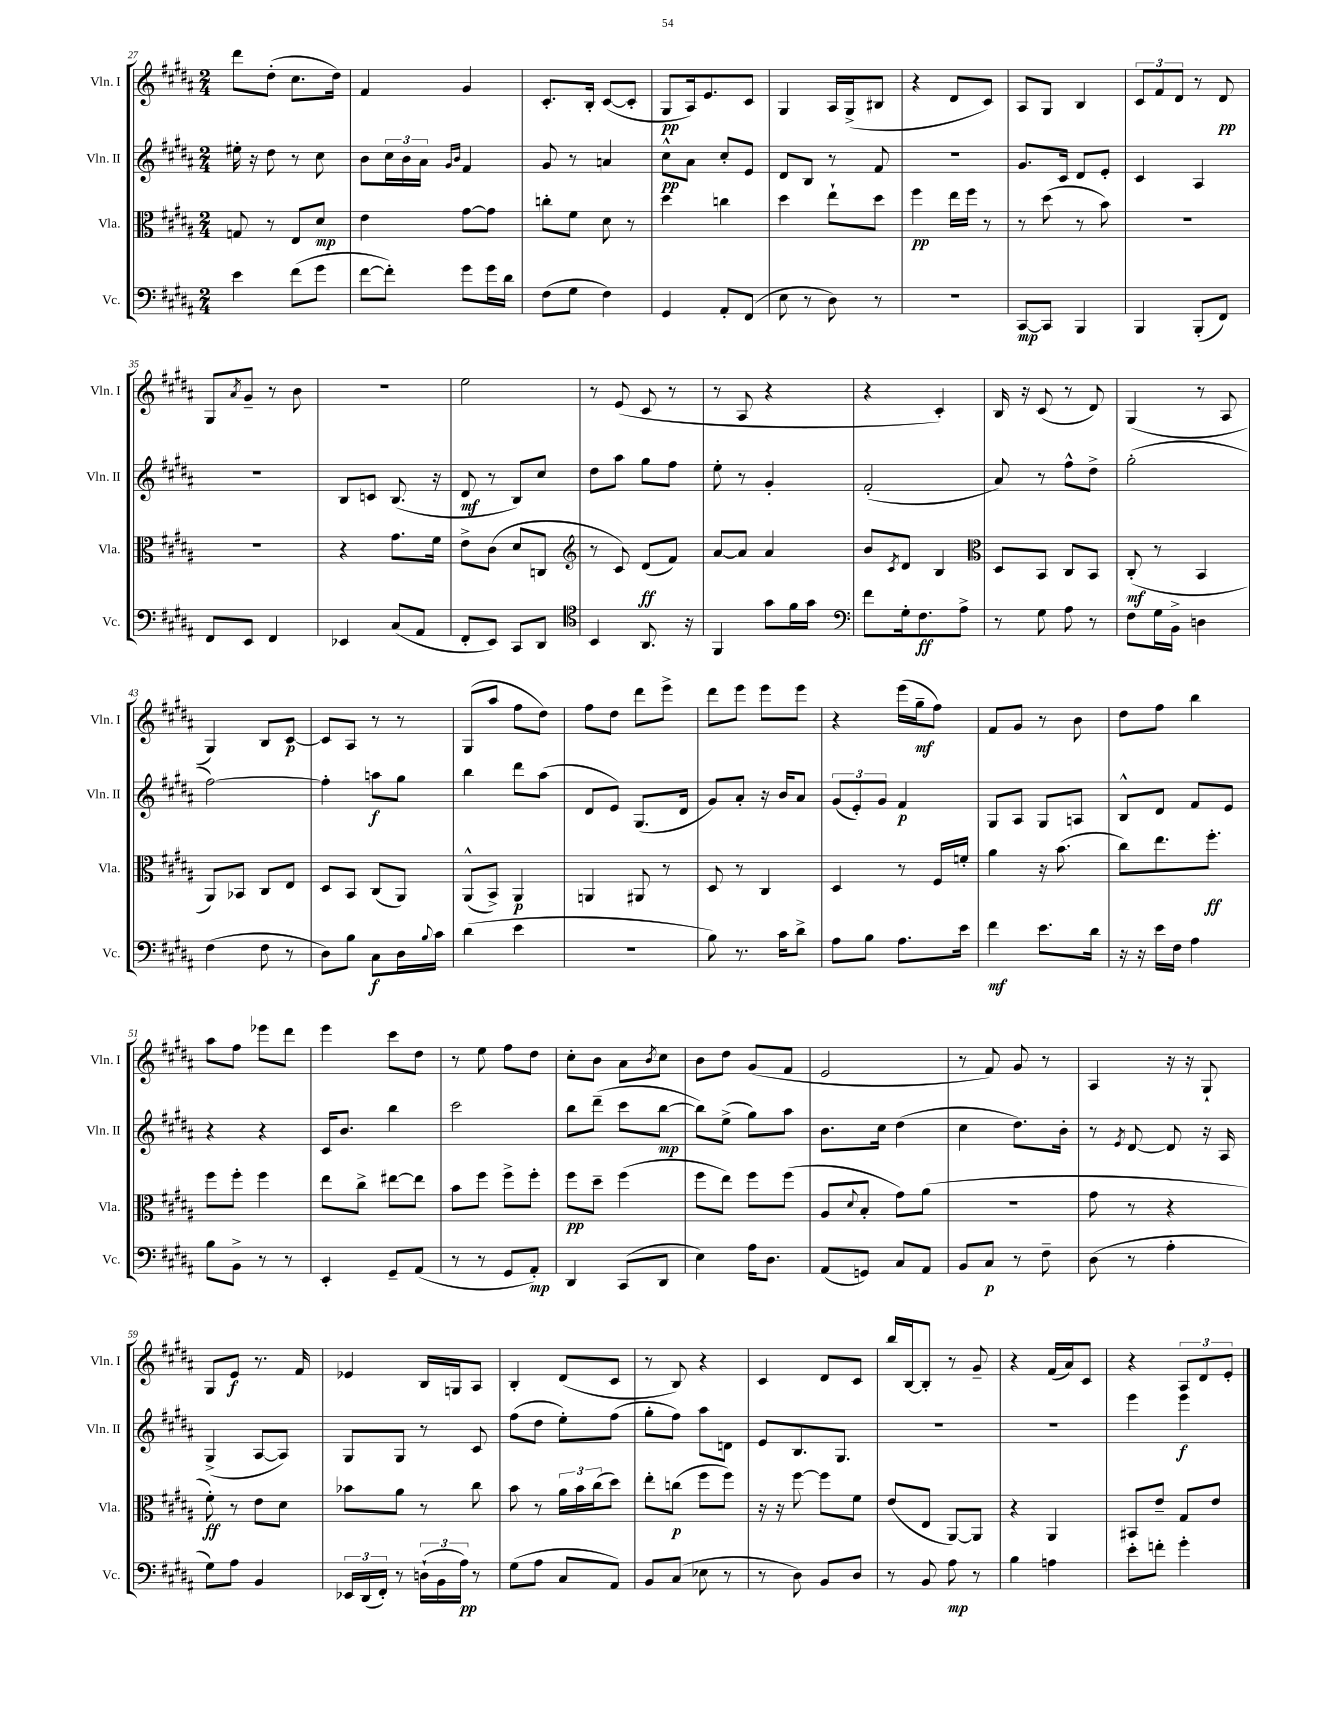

**kern	**kern	**kern	**kern
*staff4	*staff3	*staff2	*staff1
*clefF4	*clefC3	*clefG2	*clefG2
*k[f#c#g#d#a#]	*k[f#c#g#d#a#]	*k[f#c#g#d#a#]	*k[f#c#g#d#a#]
*M2/4	*M2/4	*M2/4	*M2/4
4e	8G	16ee#'	8ddd#
.	.	16r	.
.	8r	8dd#	(8dd#'
(8f#	8E	8r	8.cc#
8g#	8d#	8cc#	.
.	.	.	16dd#)
=	=	=	=
[8f#	4e	8b	4f#
8f#'])	.	24cc#	.
.	.	24b	.
.	.	24a#	.
.	.	16qqg#	.
.	.	16qqb	.
8g#	[8g#	4f#	4g#
16g#	8g#]	.	.
16d#	.	.	.
=	=	=	=
(8F#	8cc'	8g#	8.c#'
8G#	8f#	8r	.
.	.	.	16B'
4F#)	8d#	4a	([8c#
.	8r	.	8c#']
=	=	=	=
4GG#	4dd#	8cc#^^	8G#
.	.	8a#	16A#)
.	.	.	8.e
8AA#'	4cc	8cc#'	.
(8FF#	.	8e	8c#
=	=	=	=
8E	4dd#	8d#	4G#
8r	.	8B	.
8D#)	8ee`	8r	16A#
.	.	.	(16G#^
8r	8dd#	8f#	8B#
=	=	=	=
2r	4ff#	2r	4r
.	16ee	.	8d#
.	16ff#	.	.
.	8r	.	8c#)
=	=	=	=
[8CC#	8r	8.g#	8A#
8CC#]	(8dd#	.	8G#
.	.	16c#	.
4BBB	8r	8d#	4B
.	8b)	8e'	.
=	=	=	=
4BBB	2r	4c#	12c#
.	.	.	12f#
.	.	.	12d#
(8BBB'	.	4A#	8r
8FF#)	.	.	8d#
=	=	=	=
8FF#	2r	2r	8G#
.	.	.	8qa#
8EE	.	.	8g#~
4FF#	.	.	8r
.	.	.	8b
=	=	=	=
4EE-	4r	8B	2r
.	.	8c	.
(8C#	8.g#	(8.B	.
8AA#	.	.	.
.	16f#	16r	.
=	=	=	=
8FF#'	8e^	8d#	2ee
8EE)	(8c#	8r	.
8CC#	8d#	8B)	.
8DD#	8C	8cc#	.
=	=	=	=
*clefC4	*clefG2	*	*
4BB	8r	8dd#	8r
.	8c#)	8aa#	(8e
8.AA#	(8d#	8gg#	8c#
.	8f#)	8ff#	8r
16r	.	.	.
=	=	=	=
4FF#	[8a#	8ee'	8r
.	8a#]	8r	8A#
8g#	4a#	4g#'	4r
16f#	.	.	.
16g#	.	.	.
=	=	=	=
*clefF4	*	*	*
8f#	8b	(2f#'	4r
.	8qc#	.	.
16G#'	8d#	.	.
8.F#	.	.	.
.	4B	.	4c#')
8A#^	.	.	.
=	=	=	=
*	*clefC3	*	*
8r	8D#	8a#)	16B
.	.	.	16r
8G#	8BB	8r	(8c#
8A#	8C#	8ff#^^	8r
8r	8BB	8dd#^	8d#)
=	=	=	=
8F#	(8C#'	(2gg#'	(4G#
16G#	8r	.	.
16BB^	.	.	.
4D	4BB	.	8r
.	.	.	8A#
=	=	=	=
(4F#	8AA#)	[2ff#)	4G#)
.	8BB-	.	.
8F#	8C#	.	8B
8r	8E	.	[8c#
=	=	=	=
8D#)	8D#	4ff#']	8c#]
8B	8BB	.	8A#
8C#	(8C#	8aa	8r
16D#	8AA#)	8gg#	8r
8qqB	.	.	.
16c#	.	.	.
=	=	=	=
(4d#	(8AA#^^	4bb	(8G#
.	8BB^)	.	8aa#
4e	4AA#	8ddd#	8ff#
.	.	(8aa#	8dd#)
=	=	=	=
2r	4AA	8d#	8ff#
.	.	8e)	8dd#
.	8AA#	(8.G#	8ddd#
.	8r	.	8eee^
.	.	16d#	.
=	=	=	=
8B)	8D#	8g#)	8ddd#
8.r	8r	8a#'	8eee
.	4C#	16r	8eee
16c#	.	16b	.
8d#^	.	8a#	8eee
=	=	=	=
8A#	4D#	(12g#	4r
.	.	12e')	.
8B	.	.	.
.	.	12g#	.
8.A#	8r	4f#	(16eee
.	.	.	16gg#~
.	16F#	.	8ff#)
16e	16f'	.	.
=	=	=	=
4f#	4a#	8G#	8f#
.	.	8A#	8g#
8.e	16r	8G#	8r
.	(8.b	.	.
.	.	8A	8b
16d#	.	.	.
=	=	=	=
16r	8cc#)	8B^^	8dd#
16r	.	.	.
16e	8.ee	8d#	8ff#
16F#	.	.	.
4A#	.	8f#	4bb
.	8.ff#'	.	.
.	.	8e	.
=	=	=	=
8B	8ff#	4r	8aa#
8BB^	8ff#'	.	8ff#
8r	4ff#	4r	8eee-
8r	.	.	8ddd#
=	=	=	=
4EE'	8ee	16c#	4eee
.	.	8.b	.
.	8cc#^	.	.
8GG#~	[8ee#	4bb	8ccc#
(8AA#	8ee#]	.	8dd#
=	=	=	=
8r	8b	2ccc#	8r
8r	8ff#	.	8ee
8GG#	8ff#^	.	8ff#
8AA#')	8ff#'	.	8dd#
=	=	=	=
4DD#	8ff#	8bb	8cc#'
.	8dd#~	(8ddd#~	8b
(8CC#	(4ff#	8ccc#	8a#
.	.	.	8qb
8DD#	.	[8bb	8cc#
=	=	=	=
4E)	8ff#	8bb])	8b
.	8ee)	(8ee^	8dd#
16A#	8ff#	8gg#)	(8g#
8.D#	.	.	.
.	(8ff#	8aa#	8f#
=	=	=	=
(8AA#	8A#	8.b	2e
.	8qqd#	.	.
8GG)	8B'	.	.
.	.	16cc#	.
8C#	8g#)	(4dd#	.
8AA#	(8a#	.	.
=	=	=	=
8BB	2r	4cc#	8r
8C#	.	.	8f#)
8r	.	8.dd#)	8g#
8F#~	.	.	8r
.	.	16b'	.
=	=	=	=
(8D#	8g#	8r	4A#
.	.	8qe	.
8r	8r	[8d#	.
4A#'	4r	8d#]	16r
.	.	.	16r
.	.	16r	8G#`
.	.	16A#	.
=	=	=	=
8G#)	8f#')	(4G#^	8G#
8A#	8r	.	8e
4BB	8e	[8A#	8.r
.	8d#	8A#])	.
.	.	.	16f#
=	=	=	=
24EE-	8b-	8G#	4e-
(24DD#	.	.	.
24FF#')	.	.	.
8r	8a#	8G#	.
(24D`	8r	8r	16B
24BB	.	.	.
.	.	.	16G
24A#)	.	.	.
8r	8cc#	8c#	8A#
=	=	=	=
(8G#	8b	(8ff#	4B'
8A#	8r	8dd#	.
8C#	24a#	8ee')	(8d#
.	24b	.	.
.	(24cc#	.	.
8AA#)	8dd#)	(8ff#	8c#
=	=	=	=
8BB	8ee'	8gg#'	8r
(8C#	(8cc	8ff#)	8B)
8E-	8ff#	8aa#	4r
8r	8ff#)	8d	.
=	=	=	=
8r	16r	8e	4c#
.	16r	.	.
8D#)	[8ff#	8.B	.
8BB	8ff#]	.	8d#
.	.	8.G#	.
8D#	8f#	.	8c#
=	=	=	=
8r	(8e	2r	16bb
.	.	.	[16B
8BB	8E	.	8B']
8A#	[8AA#)	.	8r
8r	8AA#]	.	8g#~
=	=	=	=
4B	4r	2r	4r
4A	4AA#	.	(16f#
.	.	.	16a#)
.	.	.	8c#
=	=	=	=
8e'	8BB#	4eee	4r
8f'	8e~	.	.
4g#'	8G#	4eee	12A#
.	.	.	12d#
.	8e	.	.
.	.	.	12e'
==	==	==	==
*-	*-	*-	*-
